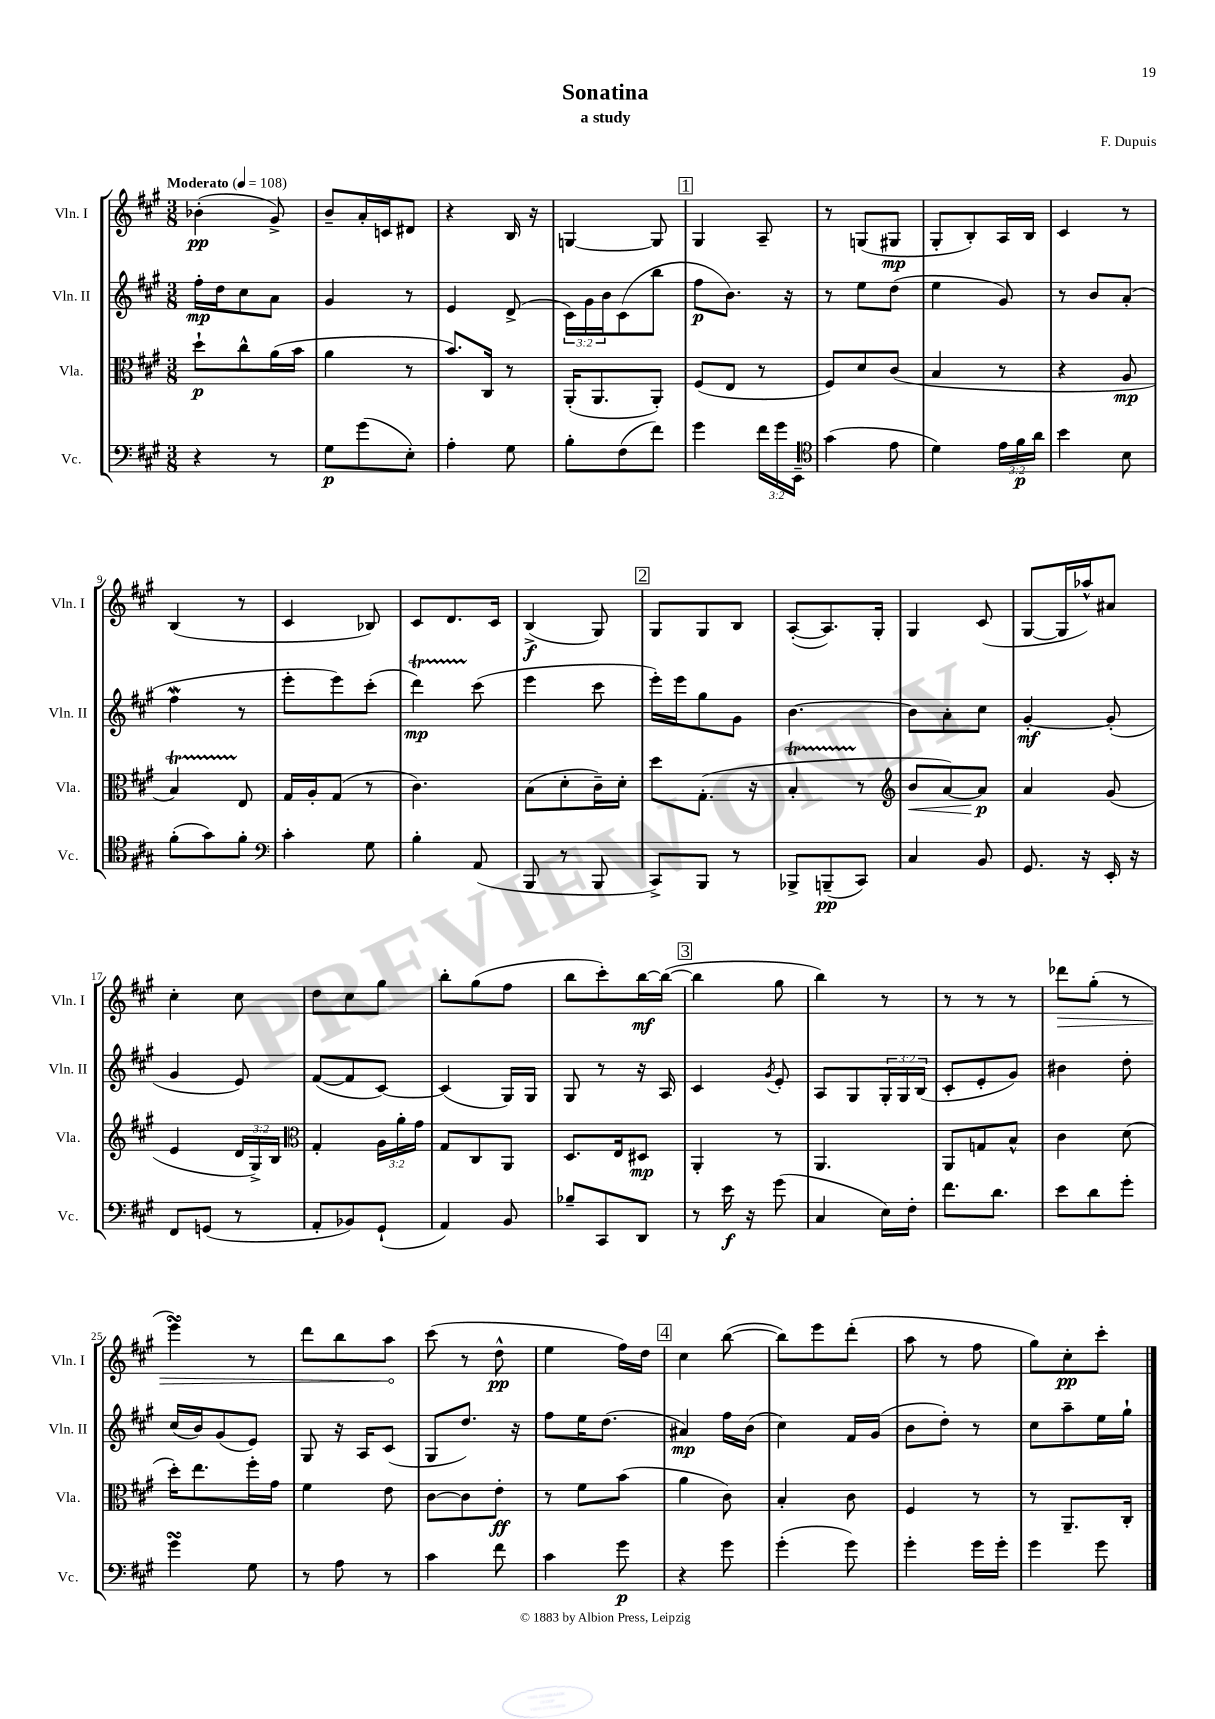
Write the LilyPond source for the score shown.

\header { title = "Sonatina" composer = "F. Dupuis" subtitle = "a study" }
<<
\new StaffGroup <<
\new Staff = "s0" \with { instrumentName = "Vln. I" shortInstrumentName = "Vln. I" } {
    \clef treble \key a \major \numericTimeSignature \time 3/8 \tempo "Moderato" 4 = 108
    bes'4-.\pp( gis'8->) |
    b'8-- a'16-. c'16 dis'8 |
    r4 b16 r16 |
    g4~ g8 |
    \mark \markup { \box "1" } gis4 a8-- |
    r8 g8( gis8\mp |
    gis8-. b8-.) a16 b16 |
    cis'4 r8 |
    b4( r8 |
    cis'4 bes8) |
    cis'8 d'8. cis'16 |
    b4->\f( gis8) |
    \mark \markup { \box "2" } gis8 gis8 b8 |
    a8~-.( a8.) gis16-. |
    gis4 cis'8( |
    gis8~ gis16 aes''16-^) ais'8 |
    cis''4-. cis''8 |
    d''8 cis''8 gis''8 |
    b''8-. gis''8( fis''8 |
    b''8 cis'''8-.) b''16~\mf b''16~( |
    \mark \markup { \box "3" } b''4 gis''8 |
    b''4) r8 |
    r8 r8 r8 |
    \once \override Hairpin.circled-tip = ##t des'''8\> gis''8-.( r8 |
    e'''4\turn) r8 |
    d'''8 b''8 a''8\! |
    cis'''8( r8 d''8-^\pp |
    e''4 fis''16) d''16 |
    \mark \markup { \box "4" } cis''4 b''8~( |
    b''8) e'''8 d'''8-.( |
    a''8 r8 fis''8 |
    gis''8) cis''8-.\pp cis'''8-. \bar "|." |
}
\new Staff = "s1" \with { instrumentName = "Vln. II" shortInstrumentName = "Vln. II" } {
    \clef treble \key a \major \numericTimeSignature \time 3/8 \override Staff.TupletNumber.text = #tuplet-number::calc-fraction-text
    fis''16-.\mp d''16 cis''8 a'8 |
    gis'4 r8 |
    e'4 d'8->( |
    \tuplet 3/2 { cis'16) gis'16 b'16 } cis'8( b''8 |
    \mark \markup { \box "1" } fis''8\p b'8.) r16 |
    r8 e''8 d''8( |
    e''4 gis'8) |
    r8 b'8 a'8-.( |
    fis''4\mordent r8 |
    e'''8-. e'''8) cis'''8-.( |
    d'''4\startTrillSpan\mp) cis'''8\stopTrillSpan( |
    e'''4 cis'''8 |
    \mark \markup { \box "2" } e'''16-.) e'''16 gis''8 gis'8 |
    b'4.~ |
    b'8 a'8-. cis''8 |
    gis'4~-.\mf gis'8-.( |
    gis'4 e'8) |
    fis'8~( fis'8 cis'8~) |
    cis'4( gis16) gis16 |
    gis8 r8 r16 a16 |
    \mark \markup { \box "3" } cis'4 \acciaccatura { gis'8 } e'8-. |
    a8 gis8 \tuplet 3/2 { gis16-. gis16 b16( } |
    cis'8-. e'8-. gis'8) |
    bis'4 d''8-. |
    cis''16( b'16) gis'8( e'8) |
    gis8 r16 a16 cis'8( |
    gis8 d''8.) r16 |
    fis''8 e''16 d''8.( |
    \mark \markup { \box "4" } ais'4\mp) fis''16 b'16( |
    cis''4) fis'16 gis'16( |
    b'8 d''8-.) r8 |
    cis''8 a''8-- e''16 gis''16-! \bar "|." |
}
\new Staff = "s2" \with { instrumentName = "Vla." shortInstrumentName = "Vla." } {
    \clef alto \key a \major \numericTimeSignature \time 3/8 \override Staff.TupletNumber.text = #tuplet-number::calc-fraction-text
    d''8-!\p cis''8-^ a'16( b'16 |
    a'4 r8 |
    b'8.) cis16 r8 |
    a,16-.( a,8. a,8-.) |
    \mark \markup { \box "1" } fis8( e8 r8 |
    fis8) d'8 cis'8( |
    b4 r8 |
    r4 a8\mp |
    b4\startTrillSpan) e8\stopTrillSpan |
    gis16 a16-. gis8( r8 |
    cis'4.) |
    b8( d'8-. cis'16--) d'16-. |
    \mark \markup { \box "2" } d''8 gis8.-.( r16 |
    b4-.\startTrillSpan r8\stopTrillSpan |
    \clef treble b'8\< a'8~) a'8\p\! |
    a'4 gis'8( |
    e'4 \tuplet 3/2 { d'16 gis16->) b16 } |
    \clef alto gis4-. \tuplet 3/2 { a16 a'16-. gis'16 } |
    gis8 cis8 a,8 |
    d8. e16 dis8\mp |
    \mark \markup { \box "3" } a,4-. r8 |
    a,4. |
    a,8 g8 b8-^ |
    cis'4 d'8( |
    d''16-.) e''8. fis''16-. gis'16 |
    fis'4 e'8 |
    cis'8~ cis'8 e'8-.\ff |
    r8 fis'8 b'8( |
    \mark \markup { \box "4" } a'4 cis'8) |
    b4-. cis'8 |
    fis4 r8 |
    r8 a,8.-- cis16-. \bar "|." |
}
\new Staff = "s3" \with { instrumentName = "Vc." shortInstrumentName = "Vc." } {
    \clef bass \key a \major \numericTimeSignature \time 3/8 \override Staff.TupletNumber.text = #tuplet-number::calc-fraction-text
    r4 r8 |
    gis8\p gis'8( e8-.) |
    a4-. gis8 |
    b8-. fis8( fis'8) |
    \mark \markup { \box "1" } gis'4 \tuplet 3/2 { fis'16 gis'16 e,16-- } |
    \clef tenor gis'4( e'8 |
    d'4) \tuplet 3/2 { e'16 fis'16\p a'16 } |
    b'4 b8 |
    fis'8-.( gis'8) fis'8-. |
    \clef bass cis'4-. gis8 |
    b4-. a,8( |
    b,,8 r8 b,,8 |
    \mark \markup { \box "2" } cis,8->) b,,8 r8 |
    bes,,8-> b,,8--\pp( cis,8) |
    cis4 b,8 |
    gis,8. r16 e,16-. r16 |
    fis,8 g,8( r8 |
    a,8-. bes,8) gis,8-!( |
    a,4) b,8 |
    bes8-- cis,8 d,8 |
    \mark \markup { \box "3" } r8 e'16\f r16 gis'8( |
    cis4 e16) fis16-. |
    fis'8. d'8. |
    e'8 d'8 gis'8-. |
    gis'4\turn gis8 |
    r8 a8 r8 |
    cis'4 fis'8 |
    cis'4 gis'8\p |
    \mark \markup { \box "4" } r4 gis'8 |
    gis'4-.( gis'8) |
    gis'4-. gis'16 gis'16-. |
    gis'4 gis'8 \bar "|." |
}
>>
>>
